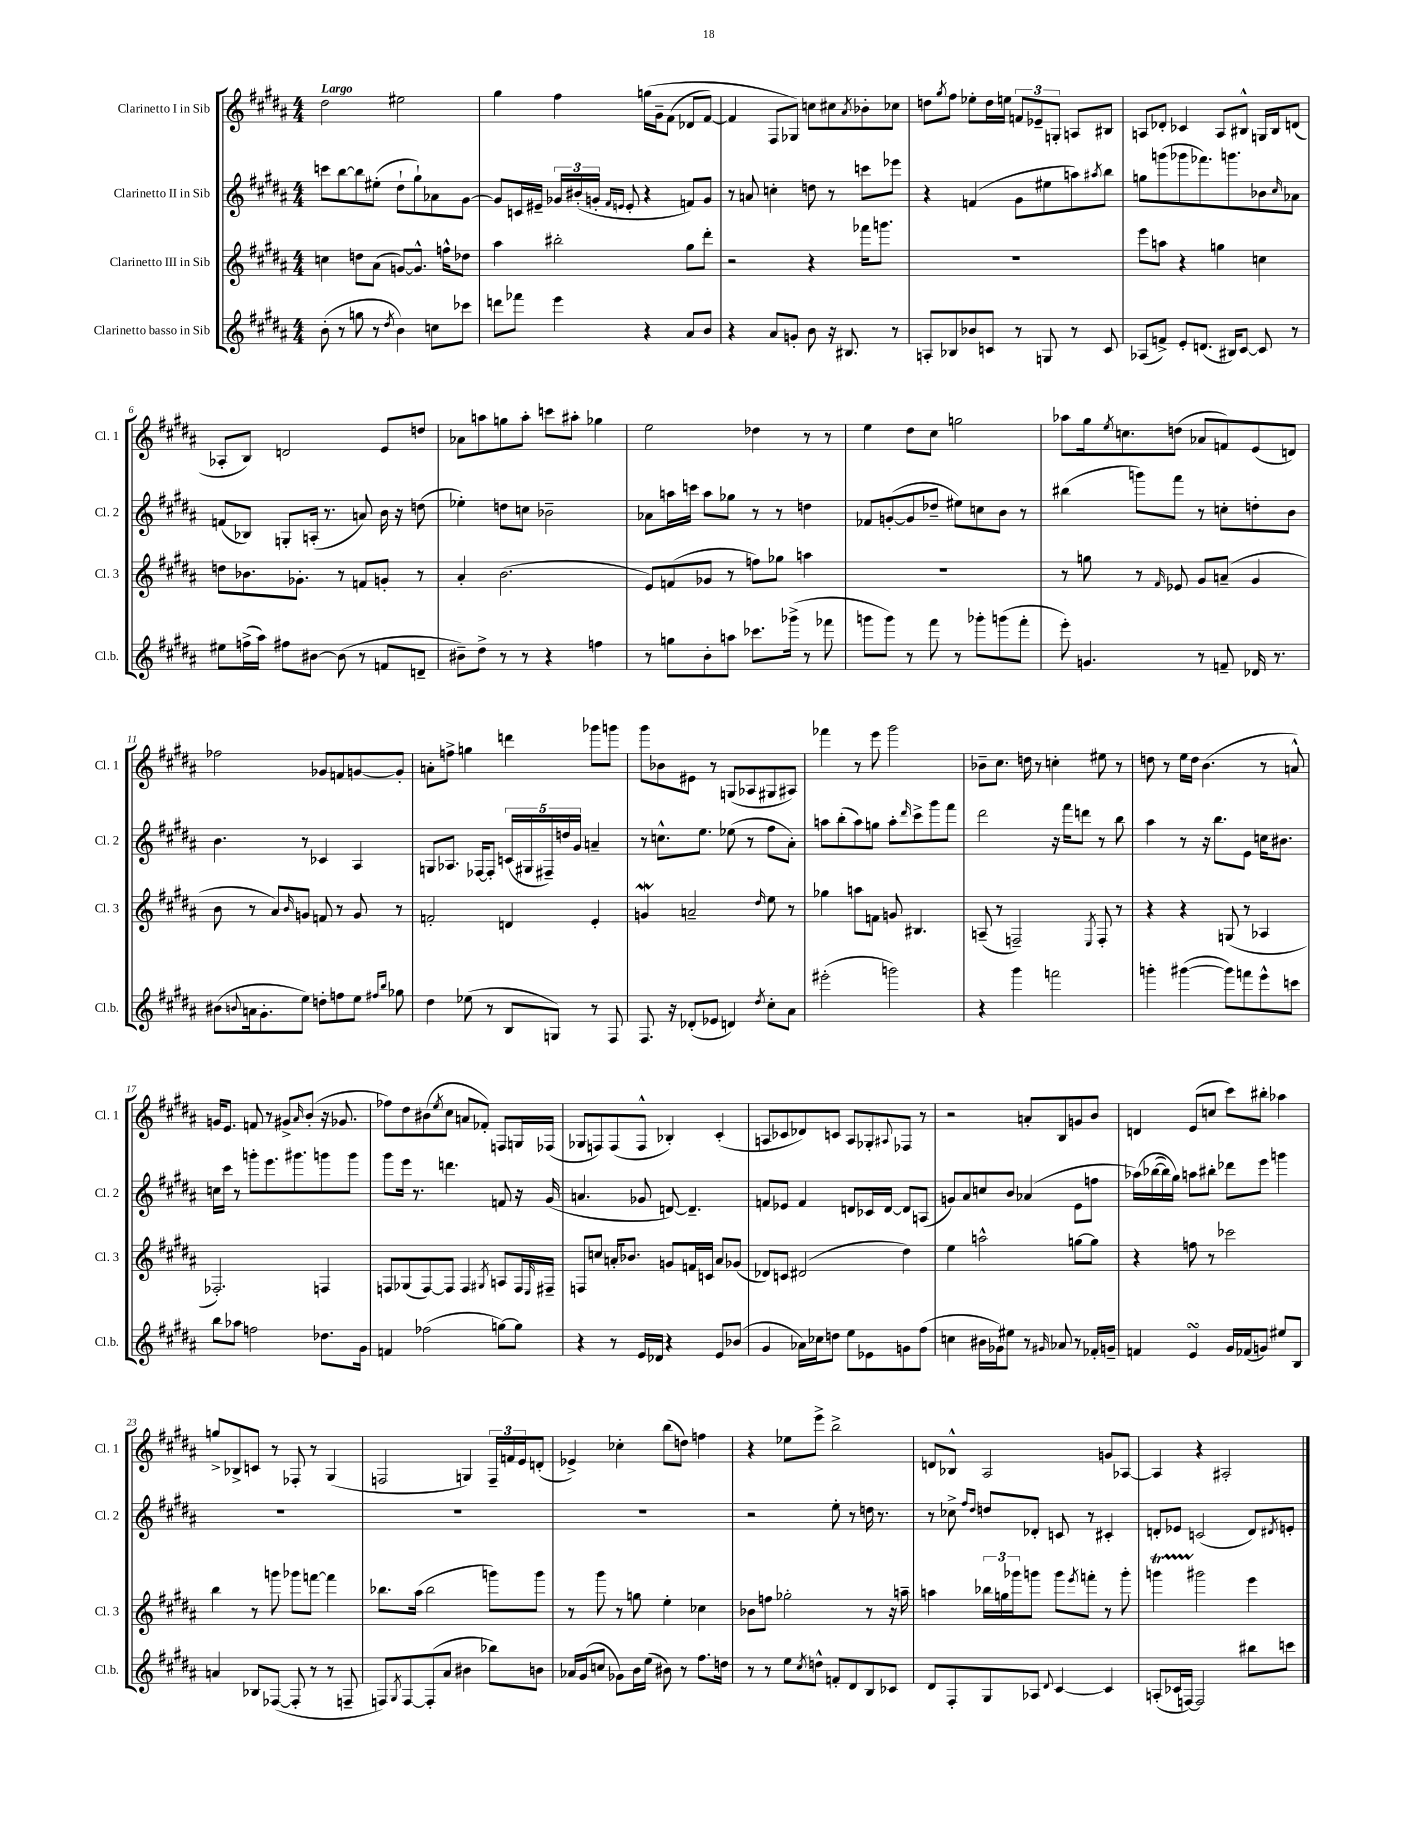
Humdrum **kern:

**kern	**kern	**kern	**kern
*part4	*part3	*part2	*part1
*staff4	*staff3	*staff2	*staff1
*I"Clarinetto basso in Sib	*I"Clarinetto III in Sib	*I"Clarinetto II in Sib	*I"Clarinetto I in Sib
*I'Cl.b.	*I'Cl. 3	*I'Cl. 2	*I'Cl. 1
*clefG2	*clefG2	*clefG2	*clefG2
*k[f#c#g#d#a#]	*k[f#c#g#d#a#]	*k[f#c#g#d#a#]	*k[f#c#g#d#a#]
*M4/4	*M4/4	*M4/4	*M4/4
=1	=1	=1	=1
!	!	!	!LO:TX:a:B:t=Largo
(8b'\	4ccn\	8cccn\L	2dd#\
8r	.	[8bb\	.
8ggn\	8ddn\L	8bb\]	.
8r	(8a#\J	(8ee#X'\J	.
8qdd#/	.	.	.
4b\)	[8gn/L)	8dd#`\L	2ee#X\
.	8.g^^/J]	8gg#`\)	.
8ccn\L	.	8a-X\	.
.	16ffn^^\KL	.	.
8ccc-X\J	8dd-X\J	[8g#\J	.
=2	=2	=2	=2
8dddn\L	4aa#\	8g#/L]	4gg#\
8fff-X\J	.	16cn/L	.
.	.	16e#X~/JJ	.
4eee\	2bb#X'\	24g-X/LL	4ff#\
.	.	(24b#X'/	.
.	.	24gn'/JJ	.
.	.	16qqf#/LL	.
.	.	16qqen/JJ	.
.	.	8e'/	.
4r	.	4r	(16ggn\LL
.	.	.	16g#~\J
.	.	.	(8f#\J
8a#/L	8gg#\L	8fn/L)	8d-X/L
8b/J	8ddd#'\J	8g/J	[8f#/J)
=3	=3	=3	=3
4r	2r	8r	4f#/]
.	.	8an/	.
8a#/L	.	4ccn'\	8F#/L
8gn'/J	.	.	8G-X/J)
8b\	4r	8ddn\	8ccn\L
16r	.	8r	8cc#X\
8.B#X/	.	.	.
.	.	.	8qa#/
.	16fff-X\KL	8cccn\L	8b-X'\
.	8.gggn\J	.	.
8r	.	8eee-X\J	8cc-X\J
=4	=4	=4	=4
8An'/L	1r	4r	8ddn\L
.	.	.	8qgg#/
8B-X/	.	.	8ff#\J
8b-X/	.	(4fn/	8ee-X'\L
8cn/J	.	.	16dd\L
.	.	.	16een\JJ
8r	.	8g#\L	12fn/L
.	.	.	12e-X~/
8Gn/	.	8ee#X\	.
.	.	.	12Gn'/J
8r	.	8aan\)	8An/L
.	.	8qaa#X/	.
8c/	.	8bb\J	8B#X/J
=5	=5	=5	=5
(8A-X/L	8eee\L	8ggn\L	8An/L
8fn^/J)	8aan\J	(8gggn\	8d-X'/J
8e'/L	4r	8ggg-X\	4c-X/
(8.dn/J	.	8.fff-X\)	.
.	4ggn\	.	8A/L
16B#X/KL)	.	8.gggn\	.
[8c#/J	.	.	8B#X^^/J
8c#/]	4ccn\	8b-X\	16Gn/LL
.	.	.	16B#/J
.	.	16qqcc#/	.
8r	.	8a-X\J	(8dn/J
!!LO:LB:g=z
=6	=6	=6	=6
8ee#X\L	8ddn\L	(8fn/L	8A-X'/L
(16ffn^\L	8.b-X\	8B-X/J)	8B/J)
16aa#\JJ)	.	.	.
8ff#X\L	.	8Gn'/L	2dn/
.	8.g-X'\J	.	.
[8b#X\J	.	(16An'/Jk	.
.	.	8.r	.
(8b#\]	8r	.	.
8r	8fn/L	8an/)	.
8fn/L	8gn'/J	16b\	8e/L
.	.	16r	.
8dn~/J	8r	(8ddn\	8ddn/J
=7	=7	=7	=7
8b#X~\L)	4a#'/	4ee-X'\)	8a-X\L
8dd#^\J	.	.	8aan\
8r	(2.b\	8ddn\L	8ggn\
8r	.	8ccn\J	8aa'\J
4r	.	2b-X~\	8cccn\L
.	.	.	8aa#X'\J
4ffn\	.	.	4gg-X\
=8	=8	=8	=8
8r	8e/L)	8a-X\L	2ee\
8ggn\L	(8fn/	16aan\L	.
.	.	16cccn\JJ	.
8b'\	8g-X/J	8aa\L	.
8aan\J	8r	8gg-X\J	.
8.ccc-X\L	8ffn\L)	8r	4dd-X\
.	8gg-X\J	8r	.
(16ggg-X^\Jk	.	.	.
8r	4aan\	4ddn\	8r
8fff-X\	.	.	8r
=9	=9	=9	=9
8gggn\L	1r	8f-X/L	4ee\
8ggg\J)	.	([8gn'/	.
8r	.	8g/]	8dd#\L
8fff#\	.	8dd-X~/J	8cc#\J
8r	.	8ee#X\L)	2ggn\
8ggg-X'\L	.	8ccn\	.
(8gggn\	.	8b\J	.
8fff#'\J	.	8r	.
=10	=10	=10	=10
8eee'\)	8r	(4bb#X\	8aa-X\L
4.gn/	8ggn\	.	16gg#\k
.	.	.	8qee/
.	.	.	8.ccn\
.	8r	8gggn\L)	.
.	16qqf#/	.	.
.	8e-X/	8fff#\J	(8ddn\J
8r	8g#/L	8r	8a-X/L
8fn~/	(8an~/J	8ccn'\L	8fn/)
16d-X/	4g#/	8ddn'\	(8e/
8.r	.	.	.
.	.	8b\J	8dn/J)
!!LO:LB:g=z
=11	=11	=11	=11
(8b#X\L	8b\	4.b\	2ff-X\
8qqbn/	.	.	.
16an\k	8r	.	.
8.g#'\	.	.	.
.	8a#/L)	.	.
.	16qqb/	.	.
8ee\J)	8gn/J	8r	.
8ddn'\L	8fn/	4c-X/	8g-X/L
8ffn\	8r	.	8fn/
8ee\J	8g/	4A#/	[8gn/
16qqff#X/LL	.	.	.
16qqbb/JJ	.	.	.
8gg-X\	8r	.	8g'/J]
=12	=12	=12	=12
4dd#\	2fn'/	8Gn/L	8an'\L
.	.	8.A-X/J	8ffn^\J
(8ee-X\	.	.	4ggn\
.	.	[16F-X/KL	.
8r	.	8F-'/J]	.
8B/L	4dn/	(20cn/LL	4dddn\
.	.	20G#X/	.
.	.	20F#X~/)	.
8Gn/J)	.	.	.
.	.	20ddn/	.
.	.	20g#/JJ	.
8r	4e'/	4an~/	8ggg-X\L
8F#/	.	.	8gggn\J
=13	=13	=13	=13
8.F#/	4gnw/	8r	8ggg#\L
.	.	8.ccn^^\L	8b-X\
16r	.	.	.
(8d-X'/L	2an~/	.	8e#X\J
.	.	8.ee\J	.
8e-X/J	.	.	8r
4dn/)	.	(8ee-X\	(8Gn/L
.	.	8r	8A-X/
8qdd#/	16qqdd#/	.	.
8cc#'\L	8ee\	8ff#\L	8G#X/
8a#\J	8r	8a#'\J)	8A#X/J)
=14	=14	=14	=14
(2eee#X'\	4gg-X\	8aan\L	4fff-X\
.	.	(8bb'\	.
.	8aan\L	8aa\)	8r
.	8fn\J	8ggn\J	8eee\
2gggn\)	8gn/	8aa'\L	2ggg#\
.	.	16qqddd#/	.
.	4.B#X/	8ccc#^\	.
.	.	8ggg#\	.
.	.	8fff#\J	.
=15	=15	=15	=15
4r	(8An~/	2ddd#\	8b-X~\L
.	8r	.	8.cc#\J
4ggg#\	2Fn~/)	.	.
.	.	.	16ddn\
.	.	.	8r
2fffn\	.	16r	4ccn'\
.	.	16fff#\KL	.
.	.	8dddn\J	.
.	8qE/	.	.
.	8F'/	8r	8ee#X\
.	8r	8bb\	8r
=16	=16	=16	=16
4gggn'\	4r	4aa#\	8ddn\
.	.	.	8r
([4ggg#X\	4r	8r	16ee\LL
.	.	.	16dd\JJ
.	.	16r	(4.b\
.	.	8.bb\L	.
8ggg#\L])	(8Gn/	.	.
8fffn\	8r	8e\J	.
8eee^^\	4A-X/	16ccn\KL	8r
.	.	8.b#X\J	.
8cccn\J	.	.	8an^^/)
!!LO:LB:g=z
=17	=17	=17	=17
8bb\L	2.F-X'/)	16ccn\LL	16gn/KL
.	.	16ccc#\JJ	8.e/J
8aa-X\J	.	8r	.
2ffn\	.	8gggn'\L	8fn/
.	.	8.eee\	8r
.	.	.	8g#X^/L
.	.	8.ggg#X\	.
.	.	.	16qqa#/
.	.	.	(8b'/J
8.dd-X\L	4Fn/	8gggn\	16r
.	.	.	8.g-X/
.	.	8ggg\J	.
16g#\Jk	.	.	.
=18	=18	=18	=18
4fn/	8Fn/L	8ggg#\L	8ff-X\L)
.	(8G-X/	16eee\Jk	8dd#\
.	.	8.r	.
(2ff-X\	[8F/)	.	(8b#X\
.	.	.	8qee/
.	8F/J]	4.dddn\	8cc#\J
.	4F/	.	8an/L
.	.	.	8f-X'/J)
.	8qG#X/	.	.
[8ggn\L)	8An/L	8fn/	8Fn/L
8gg\J]	16F/L	16r	16Gn/L
.	16qqE/	.	.
.	16F#X~/JJ	(16g#/	(16F-X/JJ
=19	=19	=19	=19
4r	8Fn/L	4.an/	8G-X/L
.	8ccn/J	.	8Fn/)
8r	16an'/KL	.	(8F/
.	8.b-X/J	.	.
16e/LL	.	8g-X/	8F^^/J
16d-X/JJ	.	.	.
4r	8gn/L	[8dn/)	4B-X'/)
.	16fn/L	4.d~/]	.
.	16cn/JJ	.	.
8e/L	8a/L	.	(4c#'/
(8b-X/J	(8g-X/J	.	.
=20	=20	=20	=20
4g#/	8d-X/L)	8fn/L	8An/L
.	8cn/J	8e-X/J	8c-X/
16a-X\LL)	(2d#X/	4f/	8d-X/)
16cc-X\J	.	.	.
8ddn\J	.	.	8cn/J
8ee\L	.	8dn/L	8A/L
8e-X\	.	16c-X/L	8G-X'/
.	.	[16d/JJ	.
.	.	.	8qqA#X/
8gn\	4dd#\)	8d/L]	8F-X/J
(8ff#\J	.	(8An/J	8r
=21	=21	=21	=21
4ccn\	4ee\	8gn/L)	2r
.	.	8a#/	.
16b#X\LL	2aan^^\	8ccn/	.
16g-X\J)	.	.	.
8ee#X\J	.	8b/J	.
8r	.	(4a-X/	8an'/L
16qqg#X/	.	.	.
8a-X/	.	.	8B/
8r	[8ggn\L	8e\L	8gn/
16f-X'/LL	8gg\J]	8ffn\J	8b/J
16gn~/JJ	.	.	.
=22	=22	=22	=22
4fn/	4r	(16aa-X\LL)	4dn/
.	.	([16bb-X\	.
.	.	16bb-\])	.
.	.	16gg#\JJ)	.
4esSSs/	8ffn\	8aan\L	(8e/L
.	8r	8bb#X'\J	8ccn/J
16g#/LL	2ccc-X\	8ddd-X\L	8ccc#\L)
(16f-X/J	.	.	.
8gn/J)	.	8eee\J	8bb#X'\J
8ee#X/L	.	4gggn\	4aa-X\
8B/J	.	.	.
!!LO:LB:g=z
=23	=23	=23	=23
4an/	4bb\	1r	8ggn^/L
.	.	.	8B-X^/
8B-X/L	8r	.	8cn/J
([8F-X/J	8gggn\	.	8r
8F-'/]	8ggg-X\L	.	8F-X'/
8r	[8fffn\J	.	8r
8r	4fff\]	.	(4G#/
8Fn~/	.	.	.
=24	=24	=24	=24
8Fn/L)	8.bb-X\L	1r	2Fn/
8qG#/	.	.	.
[8F/	.	.	.
.	(16aa#\Jk	.	.
(8F'/]	2bb-\	.	.
8a#/J	.	.	.
4b#X\	.	.	4Gn/)
8bb-X\L)	8gggn\L)	.	24F~/LL
.	.	.	24fn/
.	.	.	24e/J
8bn\J	8ggg\J	.	(8dn'/J
=25	=25	=25	=25
16a-X/LL	8r	1r	4e-X^/)
(16g#/J	.	.	.
8ccn/J	8ggg#\	.	.
8g-X\L)	8r	.	4cc-X'\
16b\L	8ggn\	.	.
(16ee\JJ	.	.	.
8b#X\)	4ee'\	.	(8bb\L
8r	.	.	8ddn\J)
8.ff#\L	4cc-X\	.	4ffn\
16ddn\Jk	.	.	.
=26	=26	=26	=26
8r	8b-X\L	2r	4r
8r	8ffn\J	.	.
8ee\L	2gg-X'\	.	8ee-X\L
8qcc#/	.	.	.
8ddn^^\J	.	.	8eee^\J
8fn'/L	.	8ee'\	2bb^\
8d#/	.	8r	.
8B/	8r	16ddn\	.
.	.	8.r	.
8c-X/J	16r	.	.
.	16aan~\	.	.
=27	=27	=27	=27
8d#/L	4aan\	8r	8dn/L
8F#'/	.	8cc-X^\	8B-X^^/J
.	.	16qqff#/LL	.
.	.	16qqdd#/JJ	.
8G#/	24bb-X\LL	8ddn/L	2A#/
.	24ggn\	.	.
.	24ggg-X\J	.	.
8A-X/J	8gggn\J	8d-X'/J	.
8qqd#/	.	.	.
[4c#/	8ggg\L	8cn/	.
.	8qeee/	.	.
.	8fffn'\J	8r	.
4c#/]	8r	4c#X'/	8gn/L
.	8ggg'\	.	[8A-X/J
=28	=28	=28	=28
(8An'/L	4gggnT\	8dn'/L	4A-/]
16c-X/L	.	8e-X/J	.
[16Fn/JJ)	.	.	.
2F/]	2ggg#X\	(2cn/	4r
.	.	.	2A#X'/
8bb#X\L	4eee\	8d/L)	.
.	.	8qd#X/	.
8cccn\J	.	8en'/J	.
==	==	==	==
*-	*-	*-	*-
